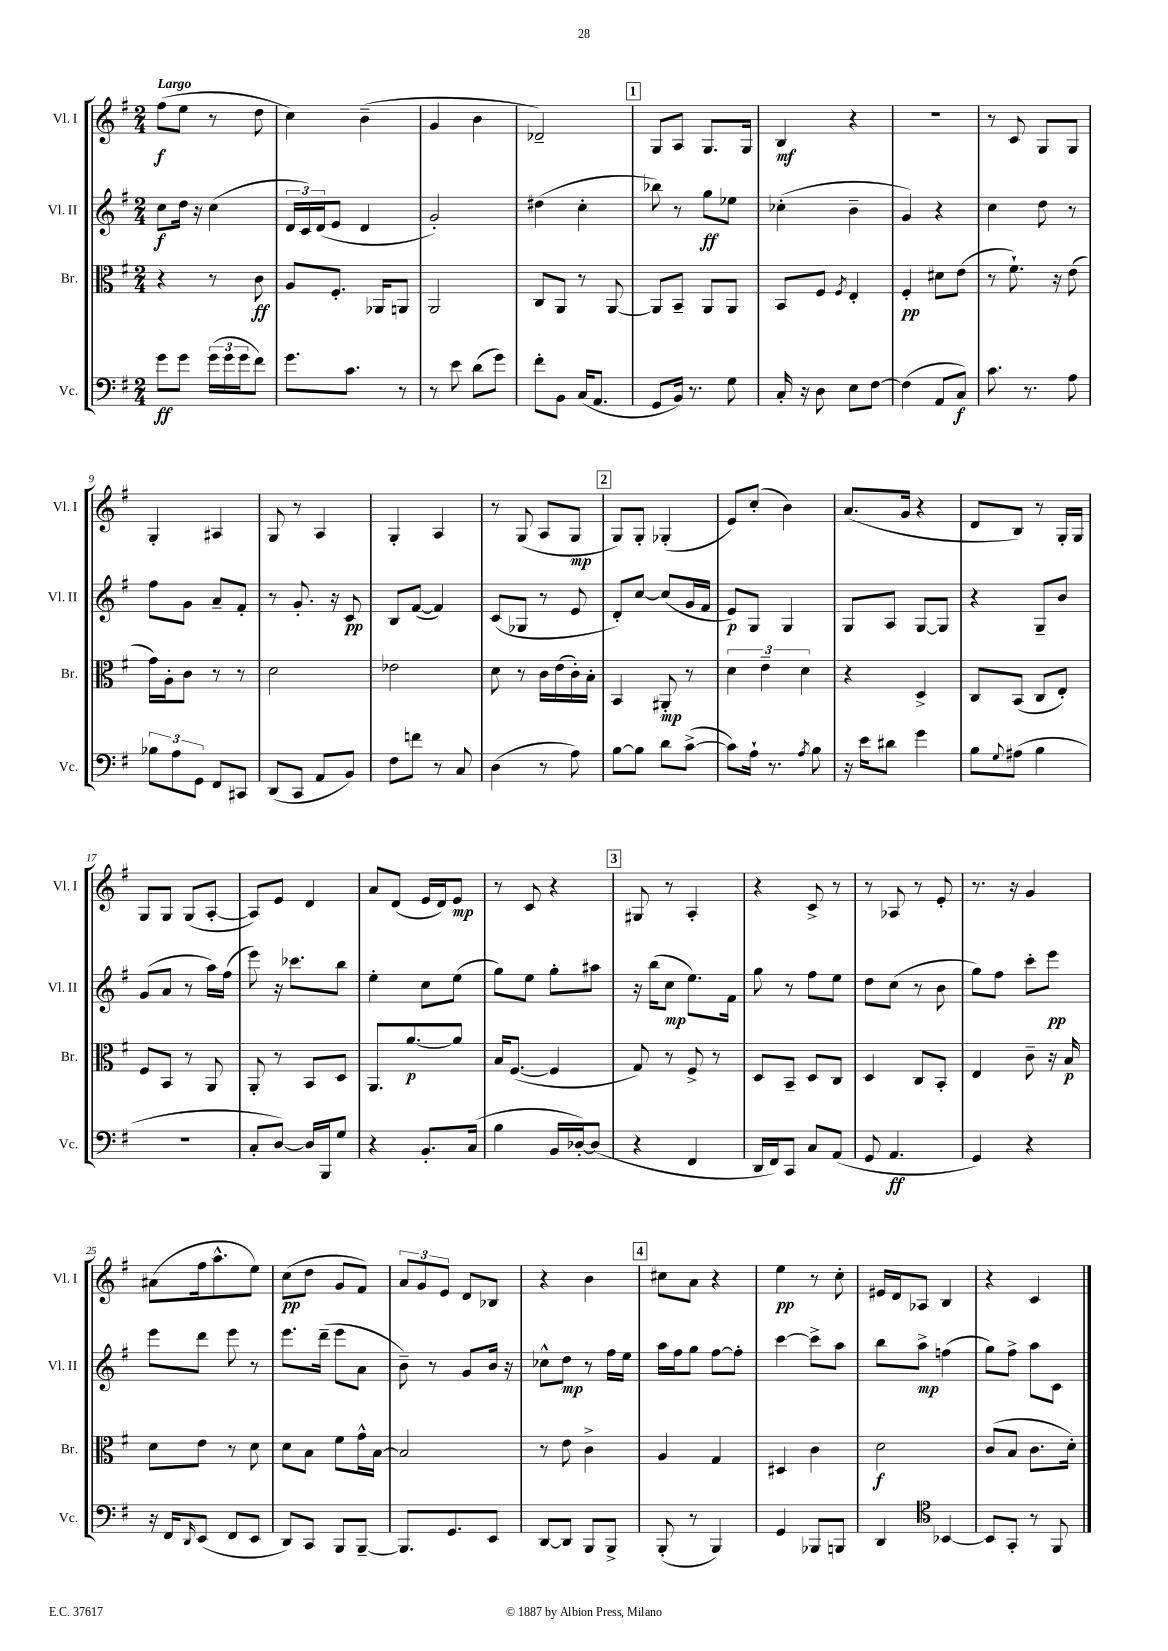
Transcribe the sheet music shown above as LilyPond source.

<<
\new StaffGroup <<
\new Staff = "s0" \with { instrumentName = "Vl. I" shortInstrumentName = "Vl. I" } {
    \clef treble \key g \major \numericTimeSignature \time 2/4 \tempo "Largo"
    fis''8\f( e''8 r8 d''8 |
    c''4) b'4--( |
    g'4 b'4 |
    des'2--) |
    \mark \markup { \box "1" } g8 a8 g8. g16 |
    b4\mf r4 |
    R2 |
    r8 c'8 g8 g8 |
    g4-. ais4 |
    g8 r8 a4 |
    g4-. a4 |
    r8 g8( a8 g8\mp |
    \mark \markup { \box "2" } g8) g8-. ges4-.( |
    e'8) c''8-.( b'4) |
    a'8.( g'16 r4 |
    d'8 b8) r8 g16-. g16 |
    g8 g8 g8( a8~-. |
    a8) e'8 d'4 |
    a'8 d'8( e'16 d'16) e'8\mp |
    r8 c'8 r4 |
    \mark \markup { \box "3" } gis8 r8 a4-. |
    r4 c'8-> r8 |
    r8 aes8 r8 e'8-. |
    r8. r16 g'4 |
    ais'8( fis''16 a''8.-^ e''8) |
    c''8\pp( d''8 g'8 fis'8) |
    \tuplet 3/2 { a'8 g'8 e'8 } d'8 bes8 |
    r4 b'4 |
    \mark \markup { \box "4" } cis''8 a'8 r4 |
    e''4\pp r8 c''8-. |
    eis'16 d'16 aes8 b4 |
    r4 c'4 \bar "|." |
}
\new Staff = "s1" \with { instrumentName = "Vl. II" shortInstrumentName = "Vl. II" } {
    \clef treble \key g \major \numericTimeSignature \time 2/4
    c''8\f d''16 r16 c''4( |
    \tuplet 3/2 { d'16 c'16) d'16( } e'8 d'4 |
    g'2-.) |
    dis''4( c''4-. |
    \mark \markup { \box "1" } bes''8) r8 g''8\ff ees''8 |
    ces''4-.( b'4-- |
    g'4) r4 |
    c''4 d''8 r8 |
    fis''8 g'8 a'8-- fis'8-. |
    r8 g'8.-. r16 c'8\pp |
    b8 fis'8~( fis'4) |
    c'8( ges8 r8 e'8 |
    \mark \markup { \box "2" } d'8-.) c''8~ c''8( g'16 fis'16 |
    e'8\p) g8 g4 |
    g8 a8 g8~ g8 |
    r4 g8-- b'8 |
    g'8( a'8 r8 a''16) fis''16( |
    e'''8) r16 ces'''8. b''8 |
    e''4-. c''8 e''8( |
    g''8) e''8 g''8-. ais''8 |
    \mark \markup { \box "3" } r16 b''16( c''8\mp e''8.) fis'16 |
    g''8 r8 fis''8 e''8 |
    d''8 c''8( r8 b'8 |
    g''8) fis''8 c'''8-. e'''8\pp |
    e'''8 d'''8 e'''8 r8 |
    e'''8. d'''16--( e'''8 a'8 |
    b'8--) r8 g'8 b'16 r16 |
    ces''8-^ d''8\mp r8 fis''16 e''16 |
    \mark \markup { \box "4" } a''16 fis''16 g''8 fis''8~ fis''8-. |
    c'''4~ c'''8-> a''8 |
    b''8 a''8->\mp f''4( |
    g''8) fis''8-> a''8 c'8 \bar "|." |
}
\new Staff = "s2" \with { instrumentName = "Br." shortInstrumentName = "Br." } {
    \clef alto \key g \major \numericTimeSignature \time 2/4
    r4 r8 c'8\ff |
    a8 fis8.-. aes,16 a,8 |
    a,2 |
    c8 a,8 r8 a,8~ |
    \mark \markup { \box "1" } a,8 b,8-- a,8 a,8 |
    b,8 fis8 \acciaccatura { fis8 } e4-. |
    fis4-.\pp dis'8 e'8( |
    r8 fis'8.-!) r16 e'8( |
    g'16) a16-. c'8 r8 r8 |
    d'2 |
    ees'2 |
    d'8 r8 c'16 e'16( c'16-.) b16-. |
    \mark \markup { \box "2" } b,4 ais,8-.\mp r8 |
    \tuplet 3/2 { d'4 e'4-- d'4 } |
    r4 d4-> |
    c8 b,8( c8 e8-.) |
    fis8 b,8 r8 a,8 |
    a,8-. r8 b,8 d8 |
    a,8. a'8.~\p a'8 |
    b16 fis8.~( fis4 |
    \mark \markup { \box "3" } g8) r8 fis8-> r8 |
    d8 b,8-- d8 c8 |
    d4 c8 b,8-. |
    e4 c'8-- r16 b16\p |
    d'8 e'8 r8 d'8 |
    d'8 b8 fis'8 g'16-^ b16~ |
    b2 |
    r8 e'8 c'4-> |
    \mark \markup { \box "4" } a4 g4 |
    dis4 c'4 |
    d'2\f |
    c'8( b8 c'8. d'16-.) \bar "|." |
}
\new Staff = "s3" \with { instrumentName = "Vc." shortInstrumentName = "Vc." } {
    \clef bass \key g \major \numericTimeSignature \time 2/4
    g'8\ff g'8 \tuplet 3/2 { g'16( g'16 g'16 } fis'8) |
    g'8. c'8. r8 |
    r8 e'8 d'8( g'8) |
    fis'8-. b,8 c16( a,8. |
    \mark \markup { \box "1" } g,8 b,16) r8. g8 |
    c16-. r16 d8 e8 fis8~ |
    fis4( a,8 c8\f) |
    c'8. r8. a8 |
    \tuplet 3/2 { bes8 a8 g,8 } fis,8 cis,8 |
    d,8( c,8 a,8 b,8) |
    fis8 f'8 r8 c8 |
    d4( r8 a8) |
    \mark \markup { \box "2" } b8~ b8 d'8 c'8~->( |
    c'8) a16-! r8. \acciaccatura { a8 } b8 |
    r16 e'16 dis'8 g'4 |
    b8 \appoggiatura { g8 } ais8( b4 |
    R2 |
    c8-. d8~) d16 b,,16 g8 |
    r4 b,8.-. c16( |
    b4 b,16 des16~-.) des8( |
    \mark \markup { \box "3" } r4 fis,4 |
    d,16 fis,16) c,8 c8 a,8( |
    g,8 a,4.\ff |
    g,4) r4 |
    r16 fis,16 \grace { d,16 } e,8( fis,8 e,8 |
    d,8) c,8 b,,8 b,,8~-- |
    b,,8. g,8. e,8 |
    d,8~ d,8 b,,8 b,,8-> |
    \mark \markup { \box "4" } b,,8-.( r8 b,,4) |
    g,4 bes,,8 b,,8 |
    d,4 \clef tenor bes,4~ |
    bes,8 g,8-. r8 fis,8 \bar "|." |
}
>>
>>
